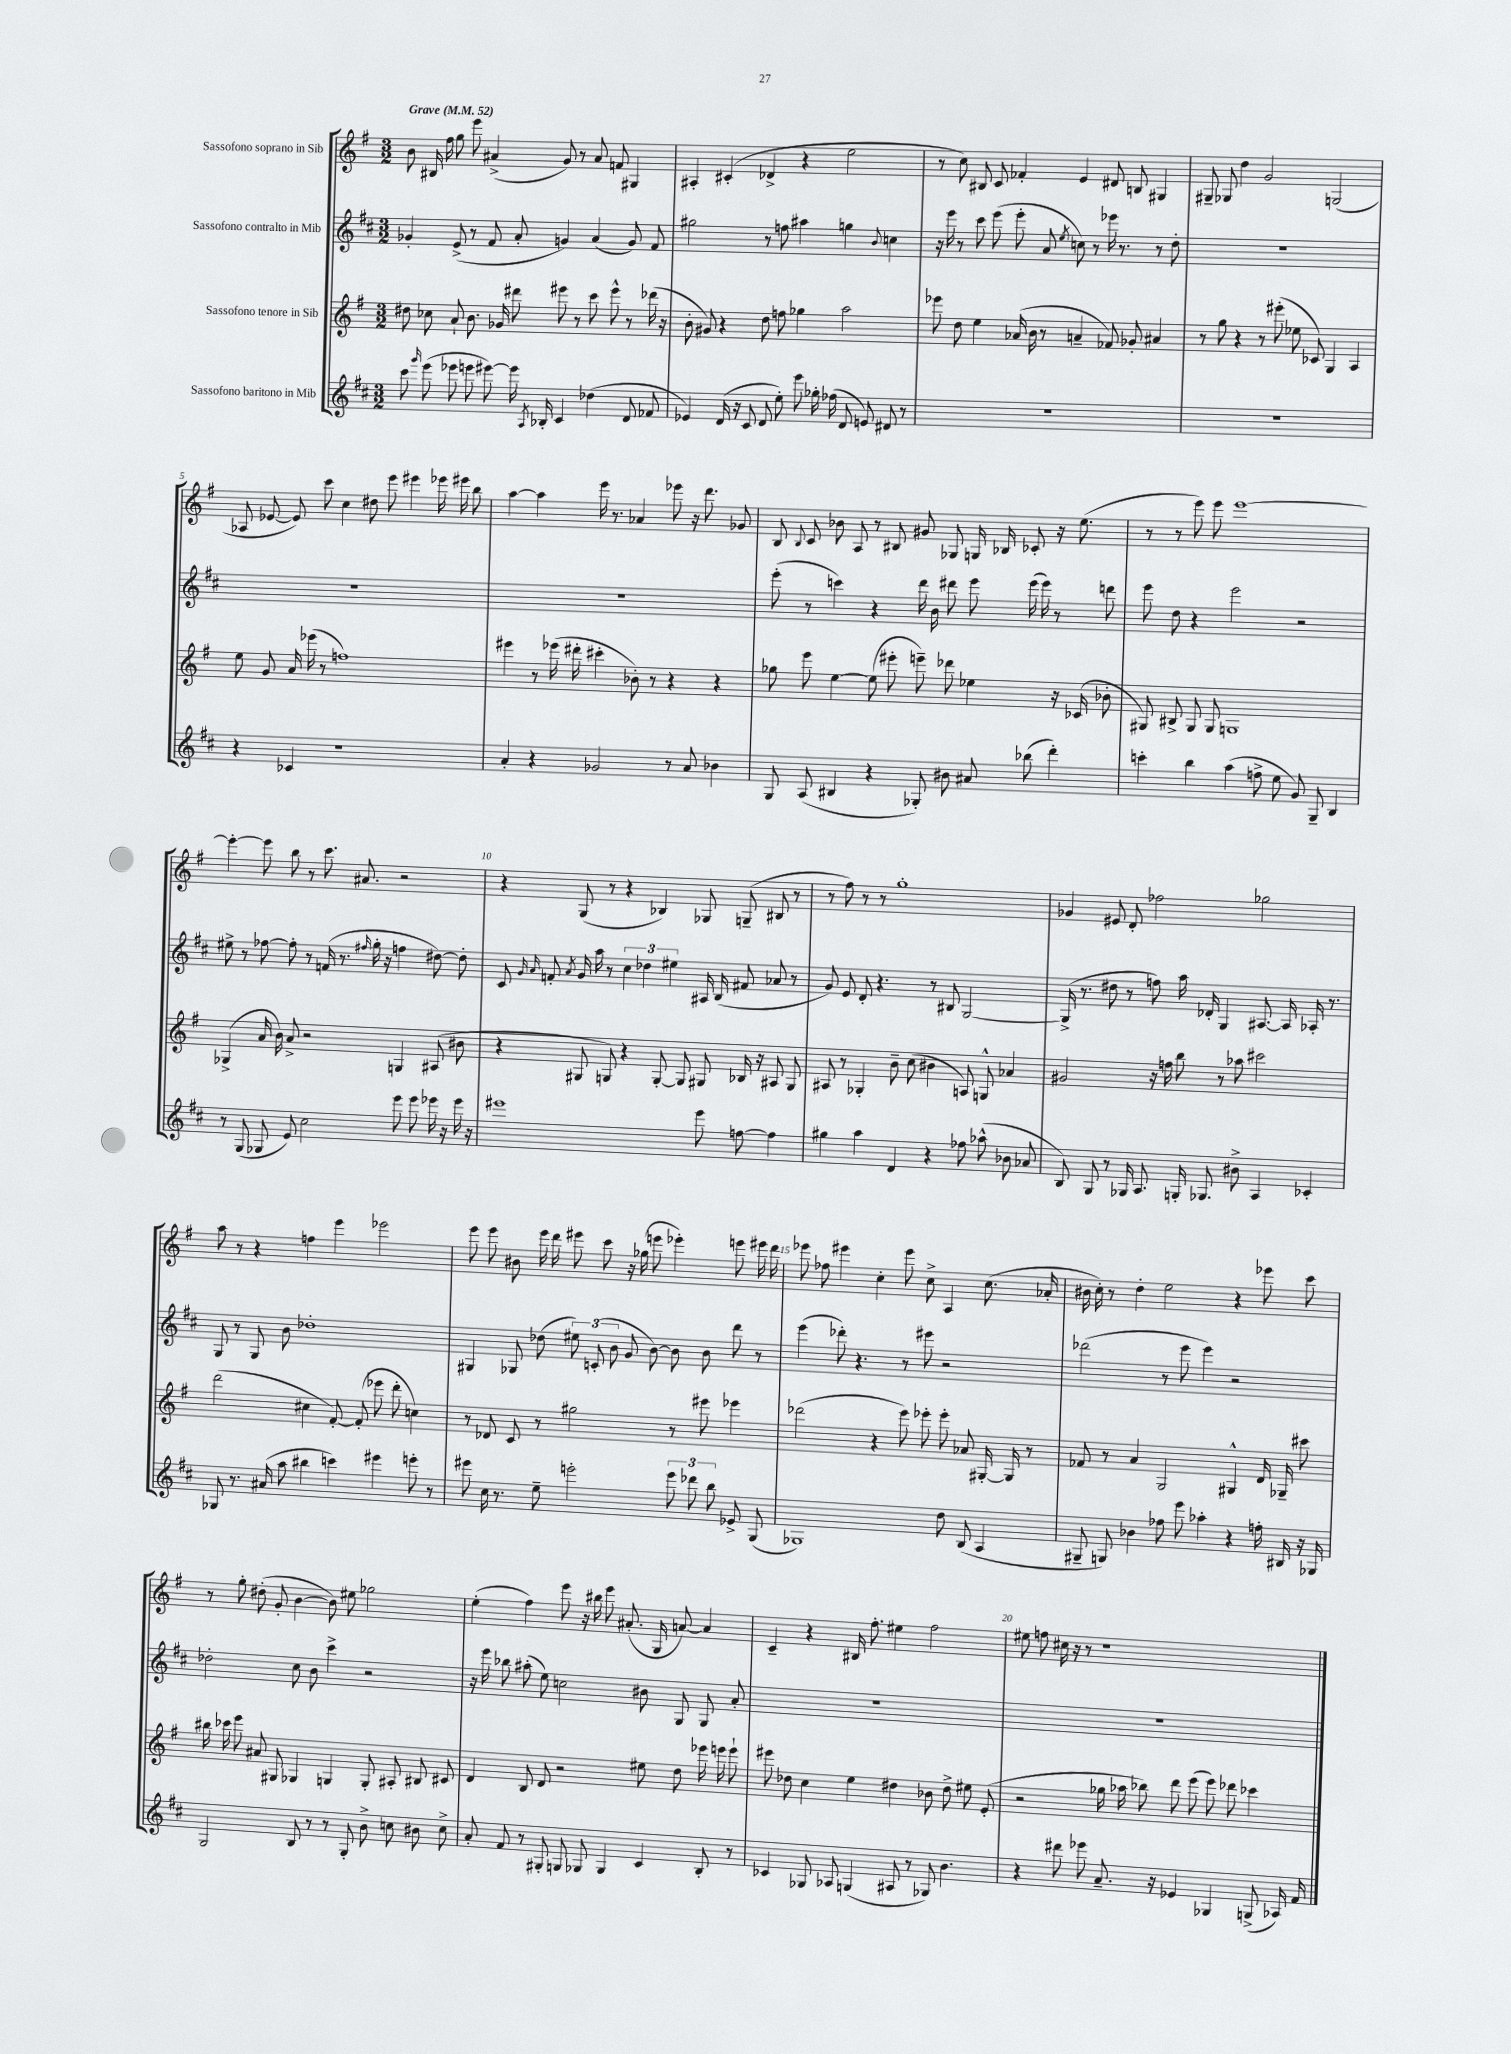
<<
\new StaffGroup <<
\new Staff = "s0" \with { instrumentName = "Sassofono soprano in Sib" } {
    \clef treble \key g \major \numericTimeSignature \time 3/2 \tempo "Grave" 4 = 52
    \autoBeamOff b'8 bis16 fis''16 g''8 e'''8 ais'4->( g'8) r8 ais'8 f'8 gis4 |
    ais4-. cis'4-.( des'4-> r4 e''2 |
    r8 c''8) bis8 c'8 fes'4-. e'4 dis'8 b8 gis4 |
    gis8-- ges8 d''4 g'2 g2( |
    aes8 ees'8~ ees'8) c'''8 c''4 dis''8 e'''8 eis'''4 ees'''16 eis'''16 b''8 |
    a''4~ a''4 e'''16 r8. aes'4 ees'''8 r16 d'''8. ges'8 |
    b8 \appoggiatura { b8 } c'8 bes'8 a8 r8 bis8 gis'8 ges8 g16 bes16 ces'8-. r16 e''8.( |
    r8 r8 e'''8) e'''8 e'''1~ |
    e'''4~-. e'''8 b''8 r8 c'''8. ais'8. r2 |
    r4 g8( r8 r4 bes4) ges8 g8--( bis8 r8 |
    r8 fis''8) r8 r8 g''1-. |
    ges'4 eis'8 d'8-. fes''2 ges''2 |
    a''8 r8 r4 f''4 e'''4 ees'''2 |
    e'''8 e'''8 bis'8 e'''16 d'''16 eis'''8 c'''8 r16 ges''16( e'''8 ees'''4-.) e'''8 eis'''16 d'''16 |
    ees'''8 fes''8 eis'''4 c''4-. eis'''8 c''8-> a4 c''8.( aes'16-. |
    bis'16 c''16-.) r8 d''4-. e''2 r4 ees'''8 c'''8 |
    r8 g''8-. dis''8-.( g'8-. b'4~ b'8) eis''8 ges''2 |
    e''4-.( fis''4) e'''8 r16 bis''16 e'''8 ais'8.-.( g16 a'8~) a'4 |
    c'4-- r4 bis16 fis''8.-. eis''4 fis''2 |
    eis''8 f''8 cis''16 r16 r8 r1 \bar "|." |
}
\new Staff = "s1" \with { instrumentName = "Sassofono contralto in Mib" } {
    \clef treble \key d \major \numericTimeSignature \time 3/2
    \autoBeamOff ges'4-. e'8->( r8 fis'8 a'8-. g'4) a'4( g'8) fis'8 |
    gis''2 r8 f''8 ais''4 g''4 \appoggiatura { b'8 } c''4 |
    r16 e'''16 r8 cis'''8 e'''8( e'''8-. a'8 \acciaccatura { e''8 } c''8) r8 ees'''16 r8. r8 d''8-. |
    R1. |
    R1. |
    R1. |
    e'''8-.( r8 c'''4) r4 d'''16 b'16 dis'''8 e'''8 e'''16( e'''16) r8 d'''8 |
    e'''8 d''8 r4 e'''2 r2 |
    eis''8-> r8 fes''8~ fes''8-. r8 f'16( r8. \grace { fis''16 } g''16-. r16 f''4 dis''8~) dis''8-. |
    cis'8 \grace { g'16 a'16 } f'8-. \acciaccatura { a'8 } g'16 a''16 r8 \tuplet 3/2 { cis''4 des''4 eis''4 } ais16 b16( fis'8 aes'8 r8 |
    g'8) e'8 d'8-. r4. r8 bis8 g2~ |
    g16->( r8. dis''8 r8 f''8) a''16 des'16-. g4 ais8.~ ais16 aes16-. r8. |
    g8 r8 g8 b'8 des''1-. |
    gis4 ges8 des''8( \tuplet 3/2 { eis''8) c'8-.( b'8 } g'8 b'8~) b'8 b'8 d'''8 r8 |
    e'''4( des'''8-.) r4. r8 eis'''8 r2 |
    des'''2( r8 e'''8 e'''4) r2 |
    des''2-. cis''8 b'8 cis'''4-> r2 |
    r16 e'''16 bes''8 ais''8-.( e''8) c''2 bis'8 g8 g8 a'8-. |
    R1. |
    R1. \bar "|." |
}
\new Staff = "s2" \with { instrumentName = "Sassofono tenore in Sib" } {
    \clef treble \key g \major \numericTimeSignature \time 3/2
    \autoBeamOff dis''8 ces''8 a'8-! b'8. ges'16 dis'''8 eis'''8 r8 c'''8 eis'''8-^ r8 des'''16( r16 |
    b'8-. gis'8) r4 d''8 f''8 ges''4 a''2 |
    ees'''8 d''8 e''4 aes'16( b'16 r8 a'4-- fes'8) ges'8-. ais'4 |
    r8 g''8 r4 r8 eis'''8-.( ees''8 ces'8) g4 a4 |
    e''8 g'8 a'16 ees'''16( r8 f''1) |
    eis'''4 r8 ees'''16( dis'''16-. cis'''4-. bes'8-.) r8 r4 r4 |
    ges''8 e'''8 e''4~ e''8( eis'''8-. e'''8--) des'''8 ees''4 r16 ces'16( bes'8-. |
    gis8) bis8-> gis8 gis8 g1 |
    ges4->( a'16 b'16) a'8-> r2 g4 ais8( bis'8 |
    r4 gis8 g8) r4 g8~-. g8 gis8 bes16 r16 ais8 gis8 |
    ais8 r8 ges4-. b'8-- c''8( bis'4 a8) g8-^ aes'4 |
    gis'2 r16 f''16 b''8 r8 aes''8 cis'''2 |
    d'''2( cis''4 fis'8~-.) fis'8-.( ees'''8 d'''8-. c''4) |
    r8 des'8 c'8 r8 gis''2 r8 eis'''8 ees'''4 |
    des'''2( r4 e'''8) ees'''8-. ees'''8-. aes'8 gis16~-. gis16 r8 |
    fes'8 r8 a'4 g2 gis4-^ d'16 ges16-- cis'''8 |
    bis''16 ces'''16 e'''8 ais'8 gis8 ges4 g4 g8-. ais8-. bis8 cis'8 |
    d'4 b8 d'8 r2 eis''8 d''8 ees'''16 e'''16 e'''8-! |
    eis'''8 des''8 c''4 e''4 dis''4 bes'8 dis''8-> eis''8 e'8-.( |
    r2 ges''16 aes''16 bes''8) d'''8 e'''8( e'''8) des'''8 ces'''4 \bar "|." |
}
\new Staff = "s3" \with { instrumentName = "Sassofono baritono in Mib" } {
    \clef treble \key d \major \numericTimeSignature \time 3/2
    \autoBeamOff cis'''8 \grace { g'''16 } e'''8( ees'''8 e'''8 eis'''8~) eis'''16 \acciaccatura { a8 } bes16-. cis'4 des''4( d'8 fes'8 |
    ees'4) d'16( r16 cis'8 d'8 e''8-.) e'''8 ges''16-. fes''16( d'8 e'8) dis'8 r8 |
    R1. |
    R1. |
    r4 ces'4 r1 |
    a'4-. r4 ges'2 r8 a'8 bes'4 |
    g8 a8( bis4 r4 ges8-.) bis'8 ais'8 bes''8( d'''4-.) |
    c'''4-. b''4 a''4( f''8-> e''8 g'8) g8-- b4 |
    r8 g8( ges8 e'8) cis''2 e'''8 e'''8 ees'''16 r16 ees'''16 r16 |
    eis'''1 eis'''8 f''8~ f''4 |
    gis''4 a''4 d'4 r4 fes''8 aes''8-^( bes'8 aes'8 |
    b8) g8 r8 ges16 a8. g16-. ges8. bis'8-> a4 ces'4-. |
    ges8 r8. ais'16( a''8 bis''4 c'''4) eis'''4 e'''8-. r8 |
    eis'''8 cis''16 r8. e''8-- e'''2-. \tuplet 3/2 { e'''8 des'''8 b''8 } ees'8-> g8( |
    ges1) d''8 b8( a4 |
    gis8-- g8) bes'4 fes''8 e'''8 aes''4-. r4 f''16-. bis16 r16 ges16 |
    g2 b8 r8 r8 g8-. b'8-> c''8 bis'8 c''8-> |
    a'8-. fis'8 r8 gis8-. g8 ges8 ges4 cis'4 b8-. r8 |
    ces'4 ges8 aes8 g4( ais8 r8 ges8) b'4. |
    r4 dis'''8 ees'''8 a'8.-- r16 ees'4 ges4 g8->( aes16) fis'16 \bar "|." |
}
>>
>>
\layout { \context { \Score \override BarNumber.break-visibility = ##(#f #t #t) barNumberVisibility = #(every-nth-bar-number-visible 5) } }
